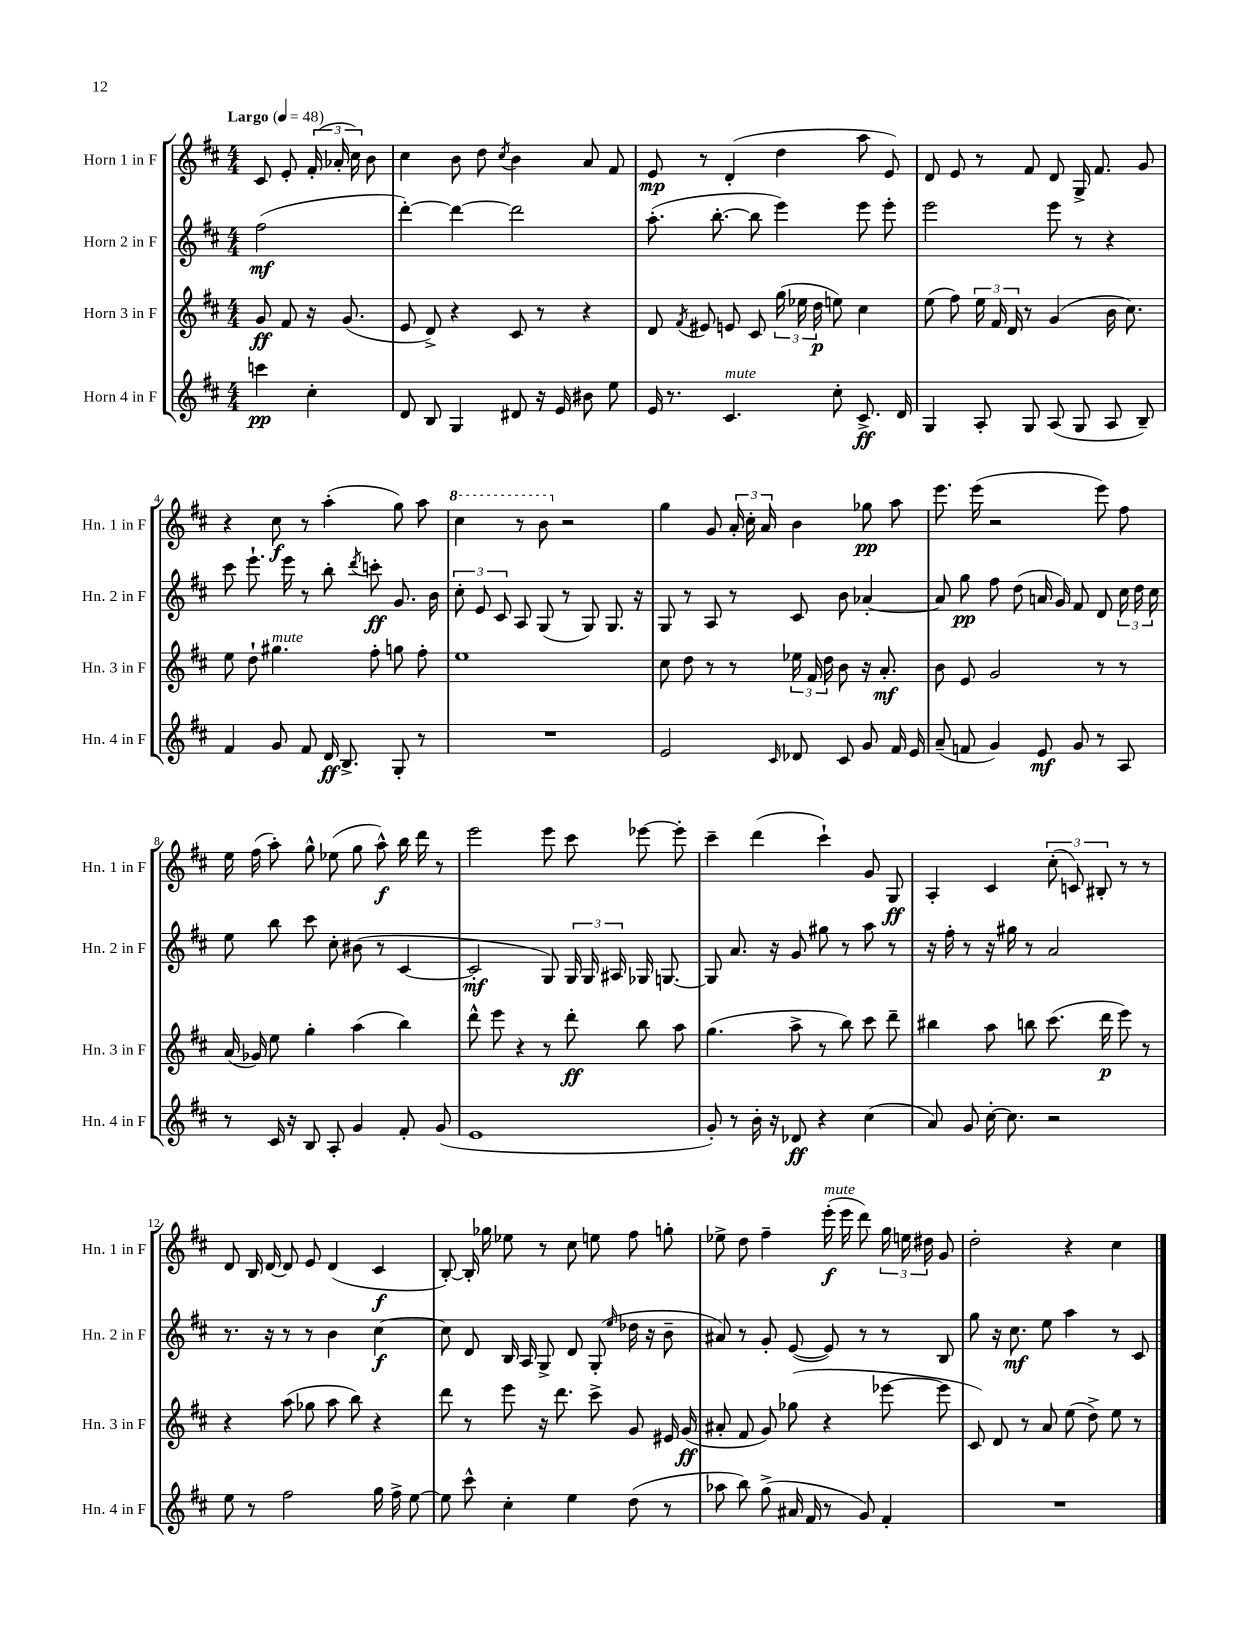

**kern	**kern	**kern	**kern
*staff4	*staff3	*staff2	*staff1
*clefG2	*clefG2	*clefG2	*clefG2
*k[f#c#]	*k[f#c#]	*k[f#c#]	*k[f#c#]
*M4/4	*M4/4	*M4/4	*M4/4
*MM48	*MM48	*MM48	*MM48
4ccc	8g	(2ff#	8c#
.	8f#	.	8e'
4cc#'	16r	.	(24f#'
.	.	.	24a-'
.	(8.g	.	.
.	.	.	24cc#)
.	.	.	8b
=	=	=	=
8d	8e	[4ddd')	4cc#
8B	8d^)	.	.
4G	4r	4ddd_	8b
.	.	.	8dd
.	.	.	8qcc#
8d#	8c#	2ddd]	4b
16r	8r	.	.
16e	.	.	.
8b#	4r	.	8a
8ee	.	.	8f#
=	=	=	=
16e	8d	(8.aa'	8e
8.r	.	.	.
.	8qf#	.	.
.	8e#	.	8r
.	.	[8.bb'	.
4.c#	8e	.	(4d'
.	8c#	8bb]	.
.	(24gg	4eee)	4dd
.	24ee-	.	.
.	24dd	.	.
8cc#'	8ee)	.	.
8.c#^	4cc#	8eee	8aa
.	.	8eee'	8e)
16d	.	.	.
=	=	=	=
4G	(8ee	2eee	8d
.	8ff#)	.	8e
8A'	24ee	.	8r
.	24f#	.	.
.	24d	.	.
8G	8r	.	8f#
(8A	(4g	8eee	8d
8G	.	8r	16G^
.	.	.	8.f#
8A	16b	4r	.
.	8.cc#)	.	.
8B~)	.	.	8g
=	=	=	=
4f#	8ee	8ccc#	4r
.	8dd`	8.eee`	.
8g	4.gg#	.	8cc#
.	.	16eee	.
8f#	.	8r	8r
16d	.	8bb'	(4aa'
8.B^	.	.	.
.	.	8qddd	.
.	8ff#'	8ccc'	.
8G'	8gg	8.g	8gg)
8r	8ff#'	.	8aa
.	.	16b	.
=	=	=	=
1r	1ee	12cc#'	4ccc#
.	.	12e	.
.	.	12c#	.
.	.	8A	8r
.	.	(8G	8bb
.	.	8r	2r
.	.	8G)	.
.	.	8.G	.
.	.	16r	.
=	=	=	=
2e	8cc#	8G	4gg
.	8dd	8r	.
.	8r	8A	8g
.	8r	8r	24a'
.	.	.	24cc#'
.	.	.	24a
16qqc#	.	.	.
8d-	24ee-	8c#	4b
.	24f#	.	.
.	24dd	.	.
8c#	8b	8b	.
8g	16r	[4a-'	8gg-
.	8.a'	.	.
16f#	.	.	8aa
16e	.	.	.
=	=	=	=
(8a~	8b	8a-]	8.eee
8f	8e	8gg	.
.	.	.	(16eee
4g)	2g	8ff#	2r
.	.	(8dd	.
8e	.	16a	.
.	.	16g)	.
8g	.	8f#	.
8r	8r	8d	8eee)
8A	8r	24cc#	8ff#
.	.	24dd	.
.	.	24cc#	.
=	=	=	=
8r	(16a	8ee	16ee
.	16g-)	.	(16ff#
16c#	8ee	8bb	8aa')
16r	.	.	.
8B	4gg'	8ccc#	8gg^^
8A'	.	8cc#'	(8ee-
4g	(4aa	(8b#	8gg
.	.	8r	8aa^^)
8f#'	4bb)	[4c#	16bb
.	.	.	16ddd
(8g	.	.	8r
=	=	=	=
1e	8ddd^^	2c#']	2eee
.	8eee	.	.
.	4r	.	.
.	8r	8G)	8eee
.	8ddd'	24G	8ccc#
.	.	24G	.
.	.	24A#	.
.	8bb	16G-	[8eee-
.	.	[8.G	.
.	8aa	.	8eee-']
=	=	=	=
8g')	(4.gg	8G]	4ccc#~
8r	.	8.a	.
16b'	.	.	(4ddd
16r	.	16r	.
8d-	8aa^	8g	.
4r	8r	8gg#	4ccc#`)
.	8bb)	8r	.
(4cc#	8ccc#	8aa	8g
.	8ddd~	8r	8G
=	=	=	=
8a)	4bb#	16r	4A'
.	.	16ff#'	.
8g	.	8r	.
[16cc#'	8aa	16r	4c#
8.cc#]	.	16gg#	.
.	8bb	8r	.
2r	(8.ccc#	2a	(12cc#'
.	.	.	12c)
.	.	.	12B#'
.	16ddd	.	.
.	8eee)	.	8r
.	8r	.	8r
=	=	=	=
8ee	4r	8.r	8d
8r	.	.	16B
.	.	16r	[16d
2ff#	(8aa	8r	8d]
.	8gg-	8r	8e
.	8aa	4b	(4d
.	8bb)	.	.
16gg	4r	[4cc#	4c#
16ff#^	.	.	.
[8ee	.	.	.
=	=	=	=
8ee]	8ddd	8cc#]	[8B')
8ccc#^^	8r	8d	16B']
.	.	.	16gg-
4cc#'	8eee	16B	8ee-
.	.	16A	.
.	16r	8G^	8r
.	8.ddd	.	.
4ee	.	8d	8cc#
.	8ccc#^	(8G'	8ee
.	.	16qqee	.
(8dd	8g	16dd-	8ff#
.	.	16r	.
8r	16e#	8b~	8gg'
.	(16g	.	.
=	=	=	=
8aa-	8a#'	8a#)	8ee-^
8bb)	8f#	8r	8dd
(8gg^	8g)	8g'	4ff#~
16a#	(8gg-	([8e	.
16f#	.	.	.
8r	4r	8e])	(16eee'
.	.	.	16eee
8g)	.	8r	8ddd)
4f#'	[8eee-	8r	24gg
.	.	.	24ee
.	.	.	24dd#
.	8eee-]	8B	8g
=	=	=	=
1r	8c#)	8gg	2dd'
.	8d	16r	.
.	.	8.cc#	.
.	8r	.	.
.	8a	8ee	.
.	(8ee	4aa	4r
.	8dd^)	.	.
.	8ee	8r	4cc#
.	8r	8c#	.
==	==	==	==
*-	*-	*-	*-
